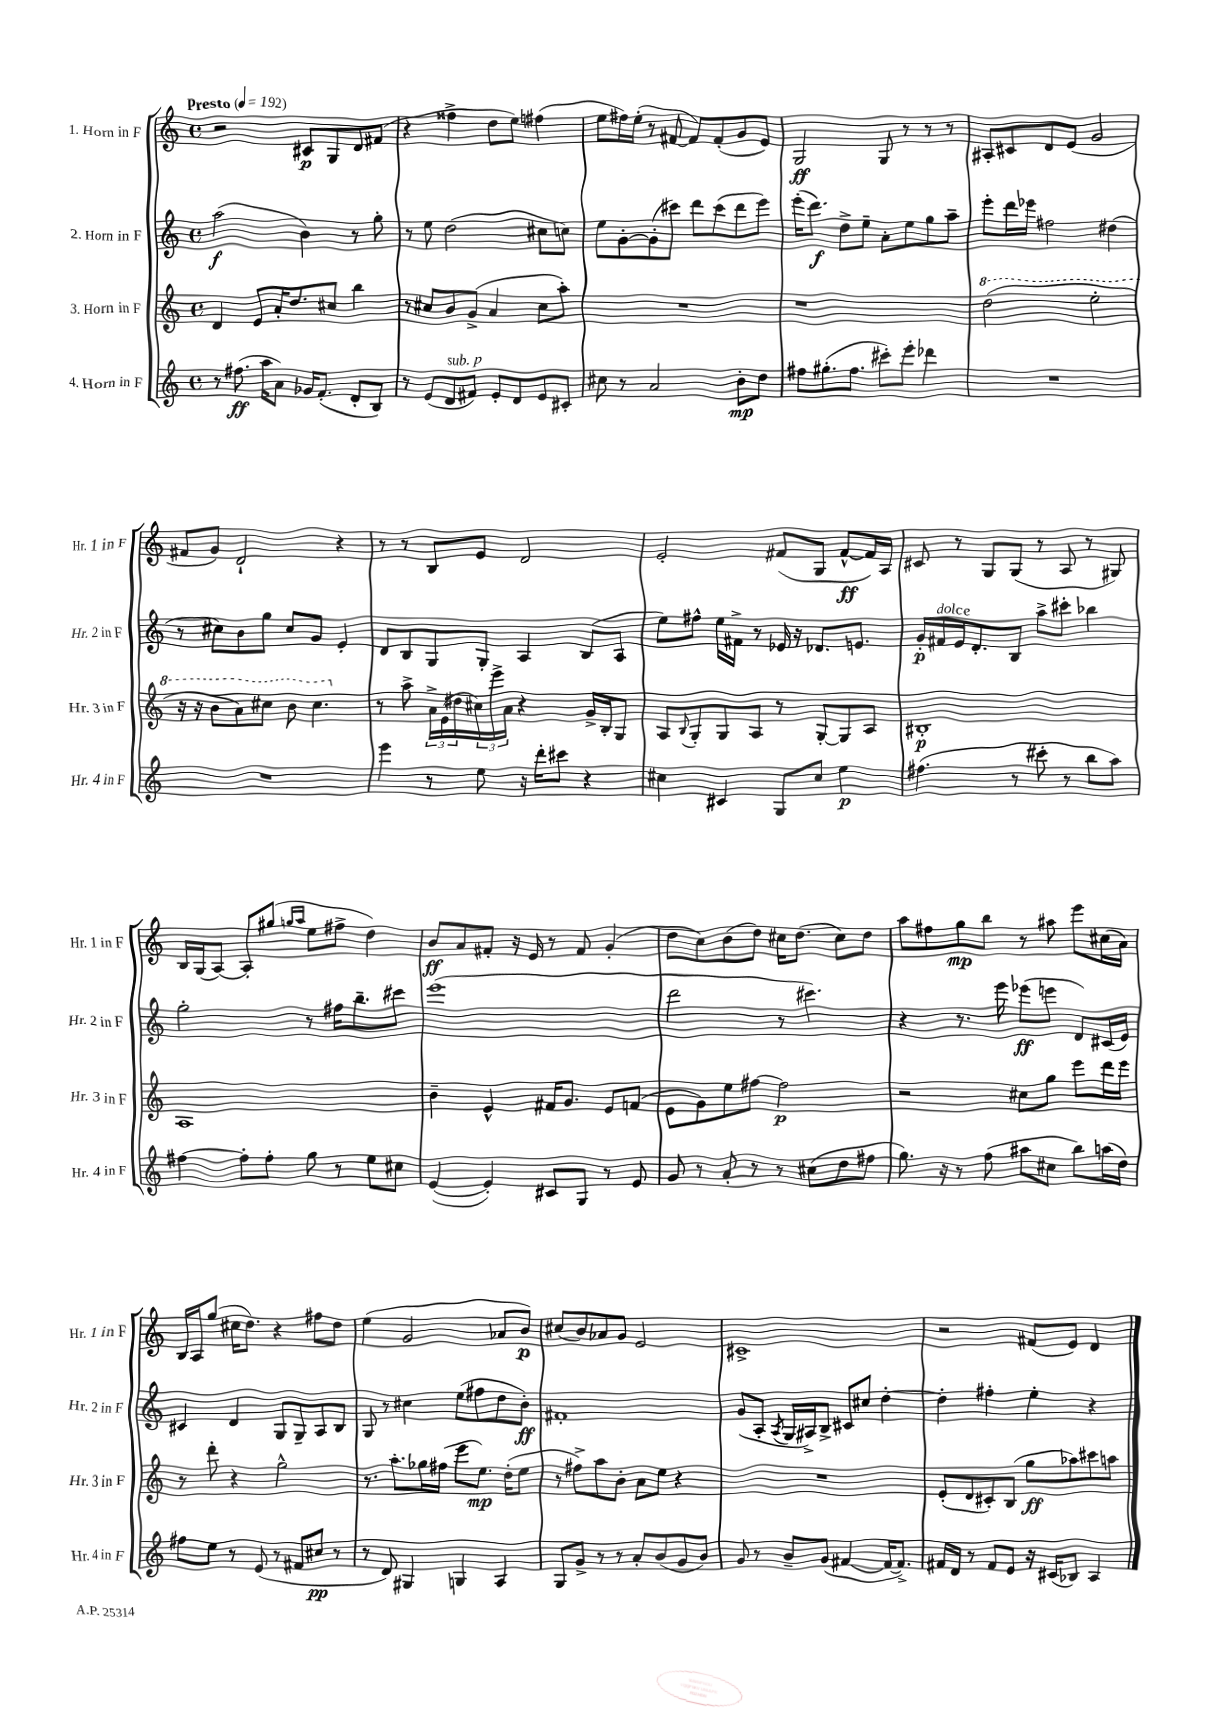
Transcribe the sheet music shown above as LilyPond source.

<<
\new StaffGroup <<
\new Staff = "s0" \with { instrumentName = "1. Horn in F" shortInstrumentName = "Hr. 1 in F" } {
    \clef treble \key c \major \defaultTimeSignature \time 4/4 \tempo "Presto" 4 = 192
    r2 cis'8\p g8 d'8 fis'8( |
    r4 fisis''4-> d''8 e''8) fis''4( |
    e''8 fis''16) e''16-.( r8 fis'8~ fis'8) fis'8-.( g'8 e'8) |
    g2\ff g8 r8 r8 r8 |
    ais8-. cis'8 d'8 e'8( g'2 |
    fis'8 g'8) d'2-! r4 |
    r8 r8 b8 e'8 d'2 |
    e'2-. fis'8( g8 fis'8~-^\ff fis'16) a16 |
    cis'8 r8 g8 g8( r8 a8 r8 gis8) |
    b16 g16( a8~) a8-. gis''8( \grace { g''16 a''16 } e''8 fis''8-> d''4) |
    b'8\ff a'8 fis'8-. r16 e'16 r8 fis'8 g'4-.( |
    d''8 c''8) b'8( d''8) cis''16 d''8.( cis''8) d''8 |
    a''8 fis''8 g''8\mp b''8 r8 ais''8 e'''8 cis''16( a'16) |
    b16 a16 g''8( cis''16 d''8.) r4 fis''8 d''8 |
    e''4( g'2 aes'8 b'8\p) |
    cis''8( b'8) aes'8 g'8 e'2 |
    cis'1-> |
    r2 fis'8( e'8) d'4 \bar "|." |
}
\new Staff = "s1" \with { instrumentName = "2. Horn in F" shortInstrumentName = "Hr. 2 in F" } {
    \clef treble \key c \major \defaultTimeSignature \time 4/4
    a''2\f( b'4) r8 g''8-. |
    r8 e''8 d''2( cis''8 c''8) |
    e''8 g'8~-. g'8-.( cis'''8) d'''8 cis'''8( d'''8 e'''8) |
    e'''16-.( d'''8.\f) d''8-> e''8-- a'8-. e''8 g''8 a''8-- |
    e'''8-. d'''16 ees'''16 fis''2 dis''4( |
    r8 cis''8) b'8 g''8 cis''8 g'8 e'4-. |
    d'8 b8 g8 g8-. a4 b8( a8 |
    e''8) fis''8-^ e''16 fis'16-> r8 ees'16 r16 des'8. e'8. |
    g'16-.\p fis'16^\markup { \italic "dolce" } e'16 d'8.-. b8 a''8-> cis'''8-. bes''4 |
    g''2-. r8 fis''16 b''8.-- cis'''8 |
    e'''1( |
    d'''2 r8 cis'''4.) |
    r4 r8. e'''16 ees'''8\ff( e'''8 d'8) cis'16( e'16) |
    cis'4 d'4 g8 g8-- a8 b8 |
    g8 r8 cis''4 e''8( fis''8 d''8 b'8-.\ff) |
    fis'1-. |
    g'8( a8-. \acciaccatura { a8 } g16 ais16->) b8-> cis'8 cis''8 d''4~-. |
    d''4-. fis''4-. e''4-. r4 \bar "|." |
}
\new Staff = "s2" \with { instrumentName = "3. Horn in F" shortInstrumentName = "Hr. 3 in F" } {
    \clef treble \key c \major \defaultTimeSignature \time 4/4
    d'4 e'8 a'16-. d''8. cis''8 b''4 |
    r8 cis''8 b'8 g'8->( a'4 cis''8 a''8-.) |
    R1 |
    r1 |
    \ottava #1 d'''2( e'''2-. |
    r16 r16 b''8 a''8) cis'''8 b''8 cis'''4. \ottava #0 |
    r8 a''8-> \tuplet 3/2 { a'16-> e'16( dis''16 } \tuplet 3/2 { cis''16) e'''16-> a'16 } r4 g'16-> b16-. g8 |
    a8 \appoggiatura { b8 } g8-. g8 a8 r8 g8~-. g8 a8 |
    bis1-.\p |
    a1 |
    b'4-- e'4-^ fis'16 g'8. e'8 f'8( |
    e'8 g'8) e''8 fis''8~ fis''2\p |
    r2 cis''8 g''8 e'''8 d'''16 e'''16 |
    r8 d'''8-. r4 g''2-^ |
    r8. a''8.-. ges''16 fis''16( e'''8 e''8.\mp) d''16-.( e''8 |
    r8 fis''8->) a''8 b'8-. a'8 e''8 r4 |
    R1 |
    e'8-.( d'8 cis'8-.) b8( g''8\ff aes''8) cis'''8 a''8 \bar "|." |
}
\new Staff = "s3" \with { instrumentName = "4. Horn in F" shortInstrumentName = "Hr. 4 in F" } {
    \clef treble \key c \major \defaultTimeSignature \time 4/4
    r8 fis''8.\ff( a''16 a'8) ges'16 f'8.-.( d'8-. b8) |
    r8 e'8( d'8^\markup { \italic "sub. p" } fis'8) e'8-. d'8 e'8 cis'8-. |
    cis''8 r8 a'2 b'8-.\mp d''8 |
    fis''8 gis''8.-.( fis''8. cis'''8-.) e'''8-. des'''4 |
    R1 |
    R1 |
    e'''4 r8 e''8 r16 d'''16-. cis'''8 r4 |
    cis''4 cis'4 g8 cis''8 e''4\p |
    fis''4.( r8 cis'''8-. r8 b''8 a''8) |
    fis''4~ fis''8-. fis''8-. g''8 r8 e''8 cis''8 |
    e'4~( e'4-.) cis'8 g8 r8 e'8 |
    g'8 r8 a'8-. r8 r8 cis''8( d''8 fis''8 |
    g''8.) r16 r8 f''8( ais''8 cis''8 b''8) a''16( d''16) |
    fis''8 e''8 r8 e'8( r8 fis'8 cis''8\pp r8 |
    r8 d'8) gis4 g4 a4 |
    g8 g'8-> r8 r8 a'8-. b'8( g'8 b'8) |
    g'8 r8 b'8-- g'8( fis'4~ fis'16~ fis'8.->) |
    fis'16 d'16 r8 fis'8 e'8 r16 cis'16( bes8) a4 \bar "|." |
}
>>
>>
\layout { \context { \Score \remove "Bar_number_engraver" } }
